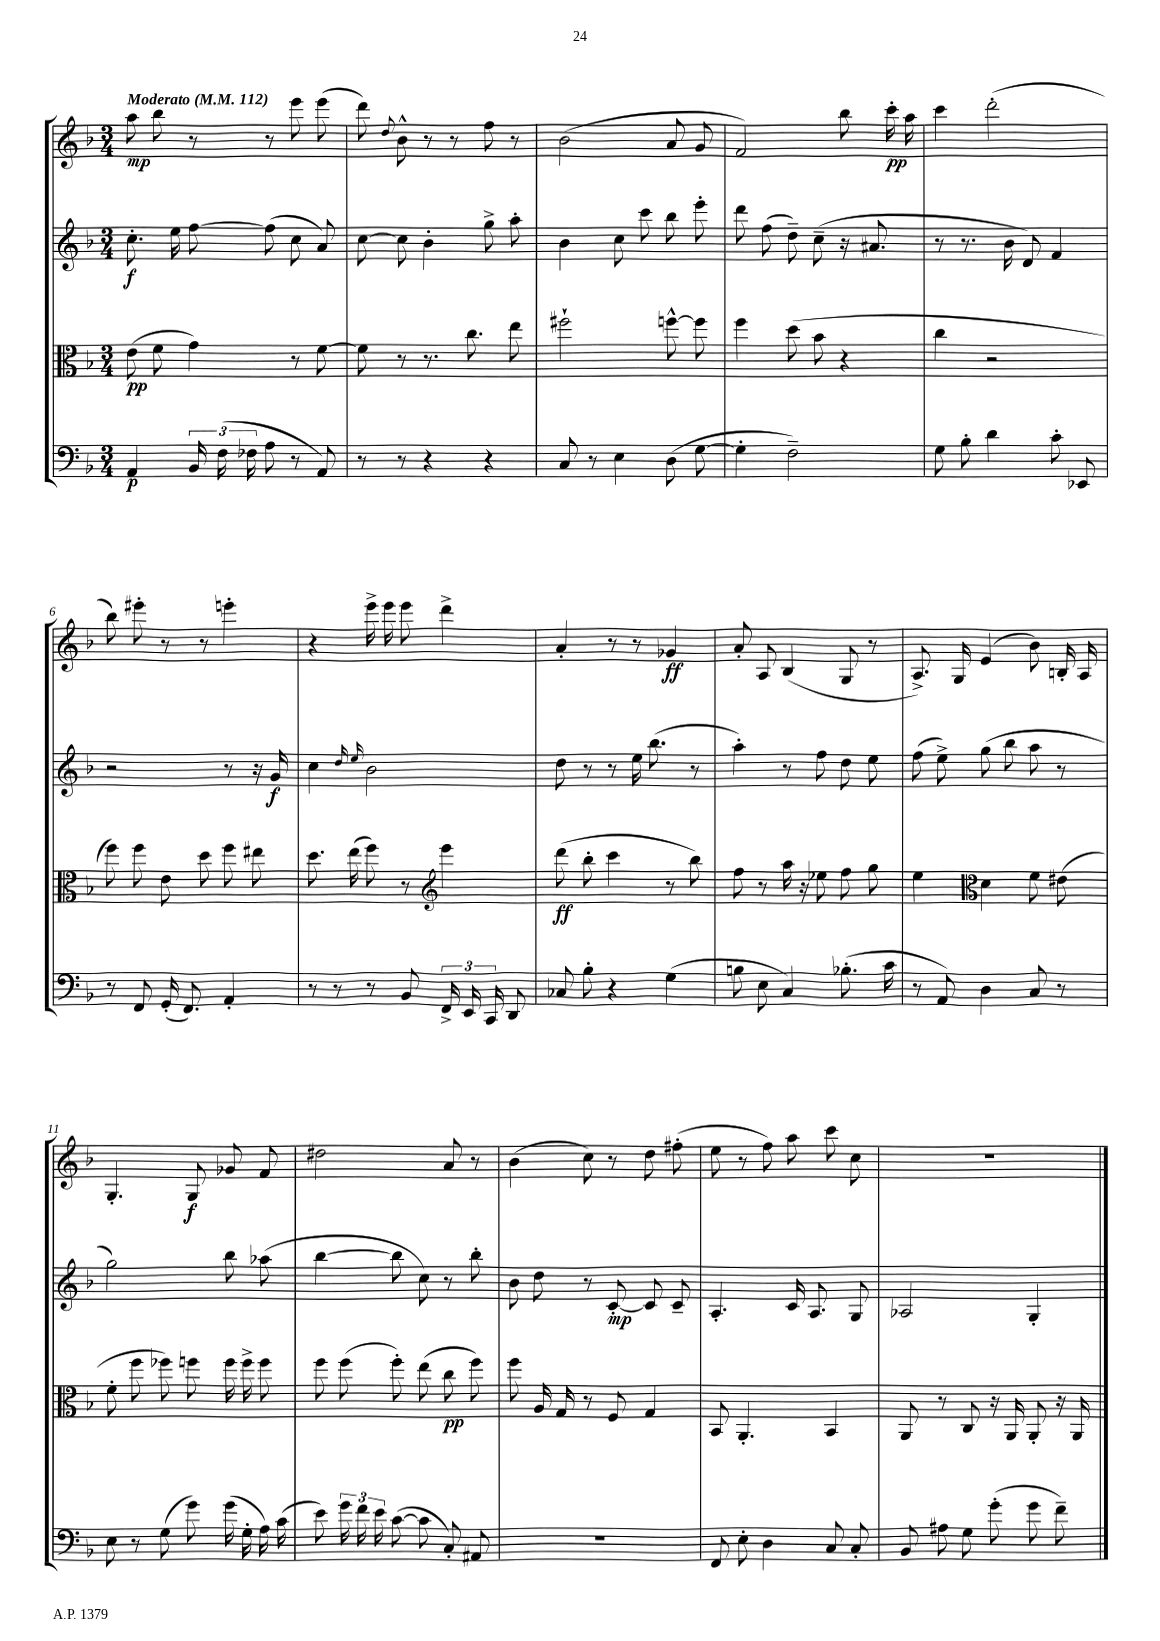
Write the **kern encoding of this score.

**kern	**kern	**kern	**kern
*staff4	*staff3	*staff2	*staff1
*clefF4	*clefC3	*clefG2	*clefG2
*k[b-]	*k[b-]	*k[b-]	*k[b-]
*M3/4	*M3/4	*M3/4	*M3/4
*MM112	*MM112	*MM112	*MM112
4AA/	(8e\	8.cc'\	8aa\
.	8f\	.	8bb-\
.	.	16ee\	.
24BB-/	4g\)	[8ff\	8r
(24F\	.	.	.
24F-\	.	.	.
8A\	.	(8ff\]	8r
8r	8r	8cc\	8eee\
8AA/)	[8f\	8a/)	(8eee\
=	=	=	=
8r	8f\]	[8cc\	8ddd\)
.	.	.	8qqdd/
8r	8r	8cc\]	8b-^^\
4r	8.r	4b-'\	8r
.	.	.	8r
.	8.cc\	.	.
4r	.	8gg^\	8ff\
.	8ee\	8aa'\	8r
=	=	=	=
8C/	2ff#`\	4b-\	(2b-\
8r	.	.	.
4E\	.	8cc\	.
.	.	8ccc\	.
(8D\	[8ff^^\	8bb-\	8a/
[8G\	8ff\]	8eee'\	8g/
=	=	=	=
4G'\]	4ff\	8ddd\	2f/)
.	.	(8ff\	.
2F~\)	(8dd\	8dd~\)	.
.	8b-\	(8cc~\	.
.	4r	16r	8bb-\
.	.	8.a#/	.
.	.	.	16ccc'\
.	.	.	16aa\
=	=	=	=
8G\	4cc\	8r	4ccc\
8B-'\	.	8.r	.
4d\	2r	.	(2ddd'\
.	.	16b-\	.
.	.	8d/)	.
8c'\	.	4f/	.
8EE-/	.	.	.
=	=	=	=
8r	8ff\)	2r	8bb-\)
8FF/	8ff\	.	8eee#'\
(16GG'/	8e\	.	8r
8.FF/)	.	.	.
.	8dd\	.	8r
4AA'/	8ff\	8r	4eee'\
.	8ee#\	16r	.
.	.	16g/	.
=	=	=	=
8r	8.dd\	4cc\	4r
8r	.	.	.
.	(16ee\	.	.
.	.	16qqdd/	.
.	.	16qqee/	.
8r	8ff\)	2b-\	16eee^\
.	.	.	16eee\
8BB-/	8r	.	8eee\
*	*clefG2	*	*
24FF^/	4eee\	.	4ddd^\
24EE/	.	.	.
24CC/	.	.	.
8DD/	.	.	.
=	=	=	=
8C-/	(8ddd\	8dd\	4a'/
8B-'\	8bb-'\	8r	.
4r	4ccc\	8r	8r
.	.	16ee\	8r
.	.	(8.bb-\	.
(4G\	8r	.	4g-/
.	8bb-\)	8r	.
=	=	=	=
8B\	8ff\	4aa'\)	8a'/
8E\	8r	.	8A/
4C/)	16aa\	8r	(4B-/
.	16r	.	.
.	8ee-\	8ff\	.
(8.B-'\	8ff\	8dd\	8G/
.	8gg\	8ee\	8r
16c\	.	.	.
=	=	=	=
8r	4ee\	(8ff\	8.A^/)
8AA/)	.	8ee^\)	.
.	.	.	16G/
*	*clefC3	*	*
4D\	4d\	(8gg\	(4e/
.	.	8bb-\	.
8C/	8f\	8aa\	8b-\)
8r	(8e#\	8r	16B'/
.	.	.	16A/
=	=	=	=
8E\	8f'\	2gg\)	4.G'/
8r	8ff\	.	.
(8G\	8ff-\)	.	.
8g\)	8ff\	.	8G/
(16g\	16ff\	8bb-\	8g-/
16G'\	16ff^\	.	.
16A\)	8ff\	(8aa-\	8f/
(16c\	.	.	.
=	=	=	=
8e\)	8ff\	[4bb-\	2dd#\
24g\	(8ff\	.	.
24f\	.	.	.
24e\	.	.	.
([8c\	8ff'\)	8bb-\]	.
8c\]	(8ee\	8cc\)	.
8C'/)	8cc\	8r	8a/
8AA#/	8ff\)	8bb-'\	8r
=	=	=	=
2.r	8ff\	8b-\	(4b-\
.	16A/	8dd\	.
.	16G/	.	.
.	8r	8r	8cc\)
.	8F/	[8c'/	8r
.	4G/	8c/]	8dd\
.	.	8c~/	(8ff#'\
=	=	=	=
8FF/	8BB-/	4.A'/	8ee\
8E'\	4.AA'/	.	8r
4D\	.	.	8ff\)
.	.	16c/	8aa\
.	.	8.A/	.
8C/	4BB-/	.	8ccc\
8C'/	.	8G/	8cc\
=	=	=	=
8BB-/	8AA/	2A-/	2.r
8A#\	8r	.	.
8G\	8C/	.	.
(8g'\	16r	.	.
.	16AA/	.	.
8g\	8AA'/	4G'/	.
8f~\)	16r	.	.
.	16AA/	.	.
==	==	==	==
*-	*-	*-	*-
